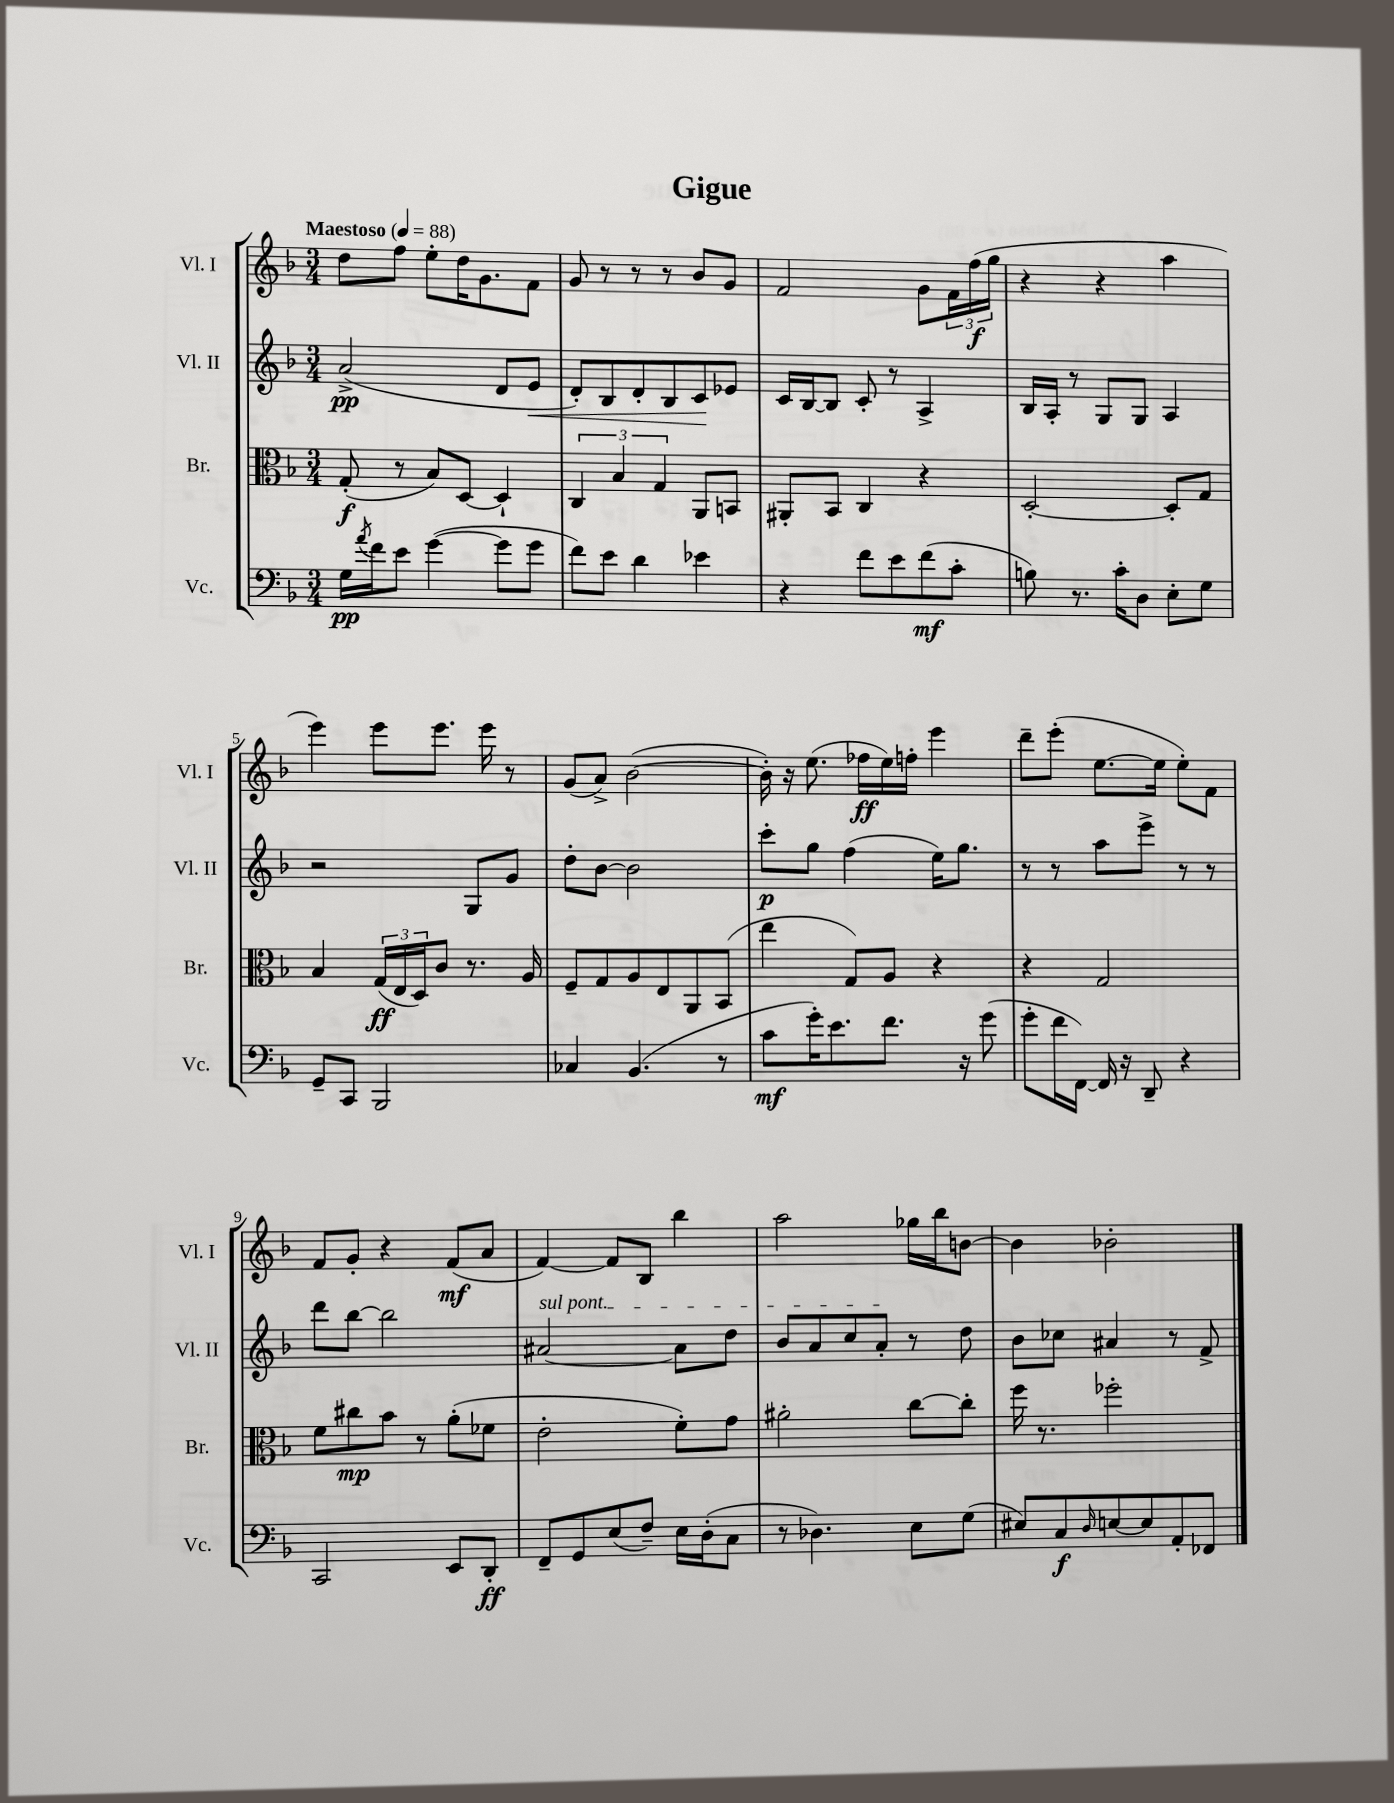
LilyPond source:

\header { title = "Gigue" }
<<
\new StaffGroup <<
\new Staff = "s0" \with { instrumentName = "Vl. I" shortInstrumentName = "Vl. I" } {
    \clef treble \key f \major \numericTimeSignature \time 3/4 \tempo "Maestoso" 4 = 88
    d''8 f''8 e''8-. d''16 g'8. f'8 |
    g'8 r8 r8 r8 bes'8 g'8 |
    f'2 g'8 \tuplet 3/2 { f'16 f''16\f( g''16 } |
    r4 r4 a''4 |
    e'''4) e'''8 e'''8. e'''16 r8 |
    g'8( a'8->) bes'2~( |
    bes'16-.) r16 e''8.( fes''16\ff e''16) f''16-. e'''4 |
    d'''8-- e'''8-.( e''8.~ e''16 e''8-.) f'8 |
    f'8 g'8-. r4 f'8\mf( a'8 |
    f'4~) f'8 bes8 bes''4 |
    a''2 ges''16 bes''16 b'8~ |
    b'4 bes'2-. \bar "|." |
}
\new Staff = "s1" \with { instrumentName = "Vl. II" shortInstrumentName = "Vl. II" } {
    \clef treble \key f \major \numericTimeSignature \time 3/4
    a'2->\pp( d'8 e'8\< |
    d'8-.) bes8 d'8-. bes8 c'8\! ees'8 |
    c'16 bes16~ bes8 c'8-. r8 a4-> |
    bes16 a16-. r8 g8 g8 a4 |
    r2 g8 g'8 |
    d''8-. bes'8~ bes'2 |
    c'''8-.\p g''8 f''4( e''16) g''8. |
    r8 r8 a''8 e'''8-> r8 r8 |
    d'''8 bes''8~ bes''2 |
    \once \override TextSpanner.bound-details.left.text = \markup { \italic "sul pont." } ais'2~\startTextSpan ais'8 d''8 |
    bes'8 a'8 c''8 a'8-.\stopTextSpan r8 d''8 |
    bes'8 ces''8 ais'4 r8 f'8-> \bar "|." |
}
\new Staff = "s2" \with { instrumentName = "Br." shortInstrumentName = "Br." } {
    \clef alto \key f \major \numericTimeSignature \time 3/4
    g8-.\f( r8 bes8) d8~ d4-! |
    \tuplet 3/2 { c4 bes4 g4 } a,8 b,8 |
    ais,8-. bes,8 c4 r4 |
    d2~-. d8-. g8 |
    bes4 \tuplet 3/2 { g16\ff( e16 d16) } c'8 r8. a16 |
    f8-- g8 a8 e8 a,8 bes,8( |
    e''4 g8) a8 r4 |
    r4 g2 |
    f'8 cis''8\mp bes'8 r8 a'8-.( fes'8 |
    e'2-. f'8-.) g'8 |
    ais'2-. c''8~ c''8-. |
    f''16 r8. fes''2-. \bar "|." |
}
\new Staff = "s3" \with { instrumentName = "Vc." shortInstrumentName = "Vc." } {
    \clef bass \key f \major \numericTimeSignature \time 3/4
    g16\pp \acciaccatura { a'8 } f'16 e'8 g'4~( g'8 g'8 |
    f'8) e'8 d'4 ees'4 |
    r4 f'8 e'8 f'8\mf( c'8-. |
    b8) r8. c'16-. d8 e8-. g8 |
    g,8-- c,8 bes,,2 |
    ces4 bes,4.( r8 |
    c'8\mf g'16-.) e'8. f'8. r16 g'8( |
    g'8-. f'16 f,16~) f,16 r16 d,8-- r4 |
    c,2 e,8 d,8-.\ff |
    f,8-- g,8 e8( f8--) e16 d16-.( c8 |
    r8 des4.) e8 g8( |
    eis8) c8\f \grace { d16 } e8~ e8 a,8-. fes,8 \bar "|." |
}
>>
>>
